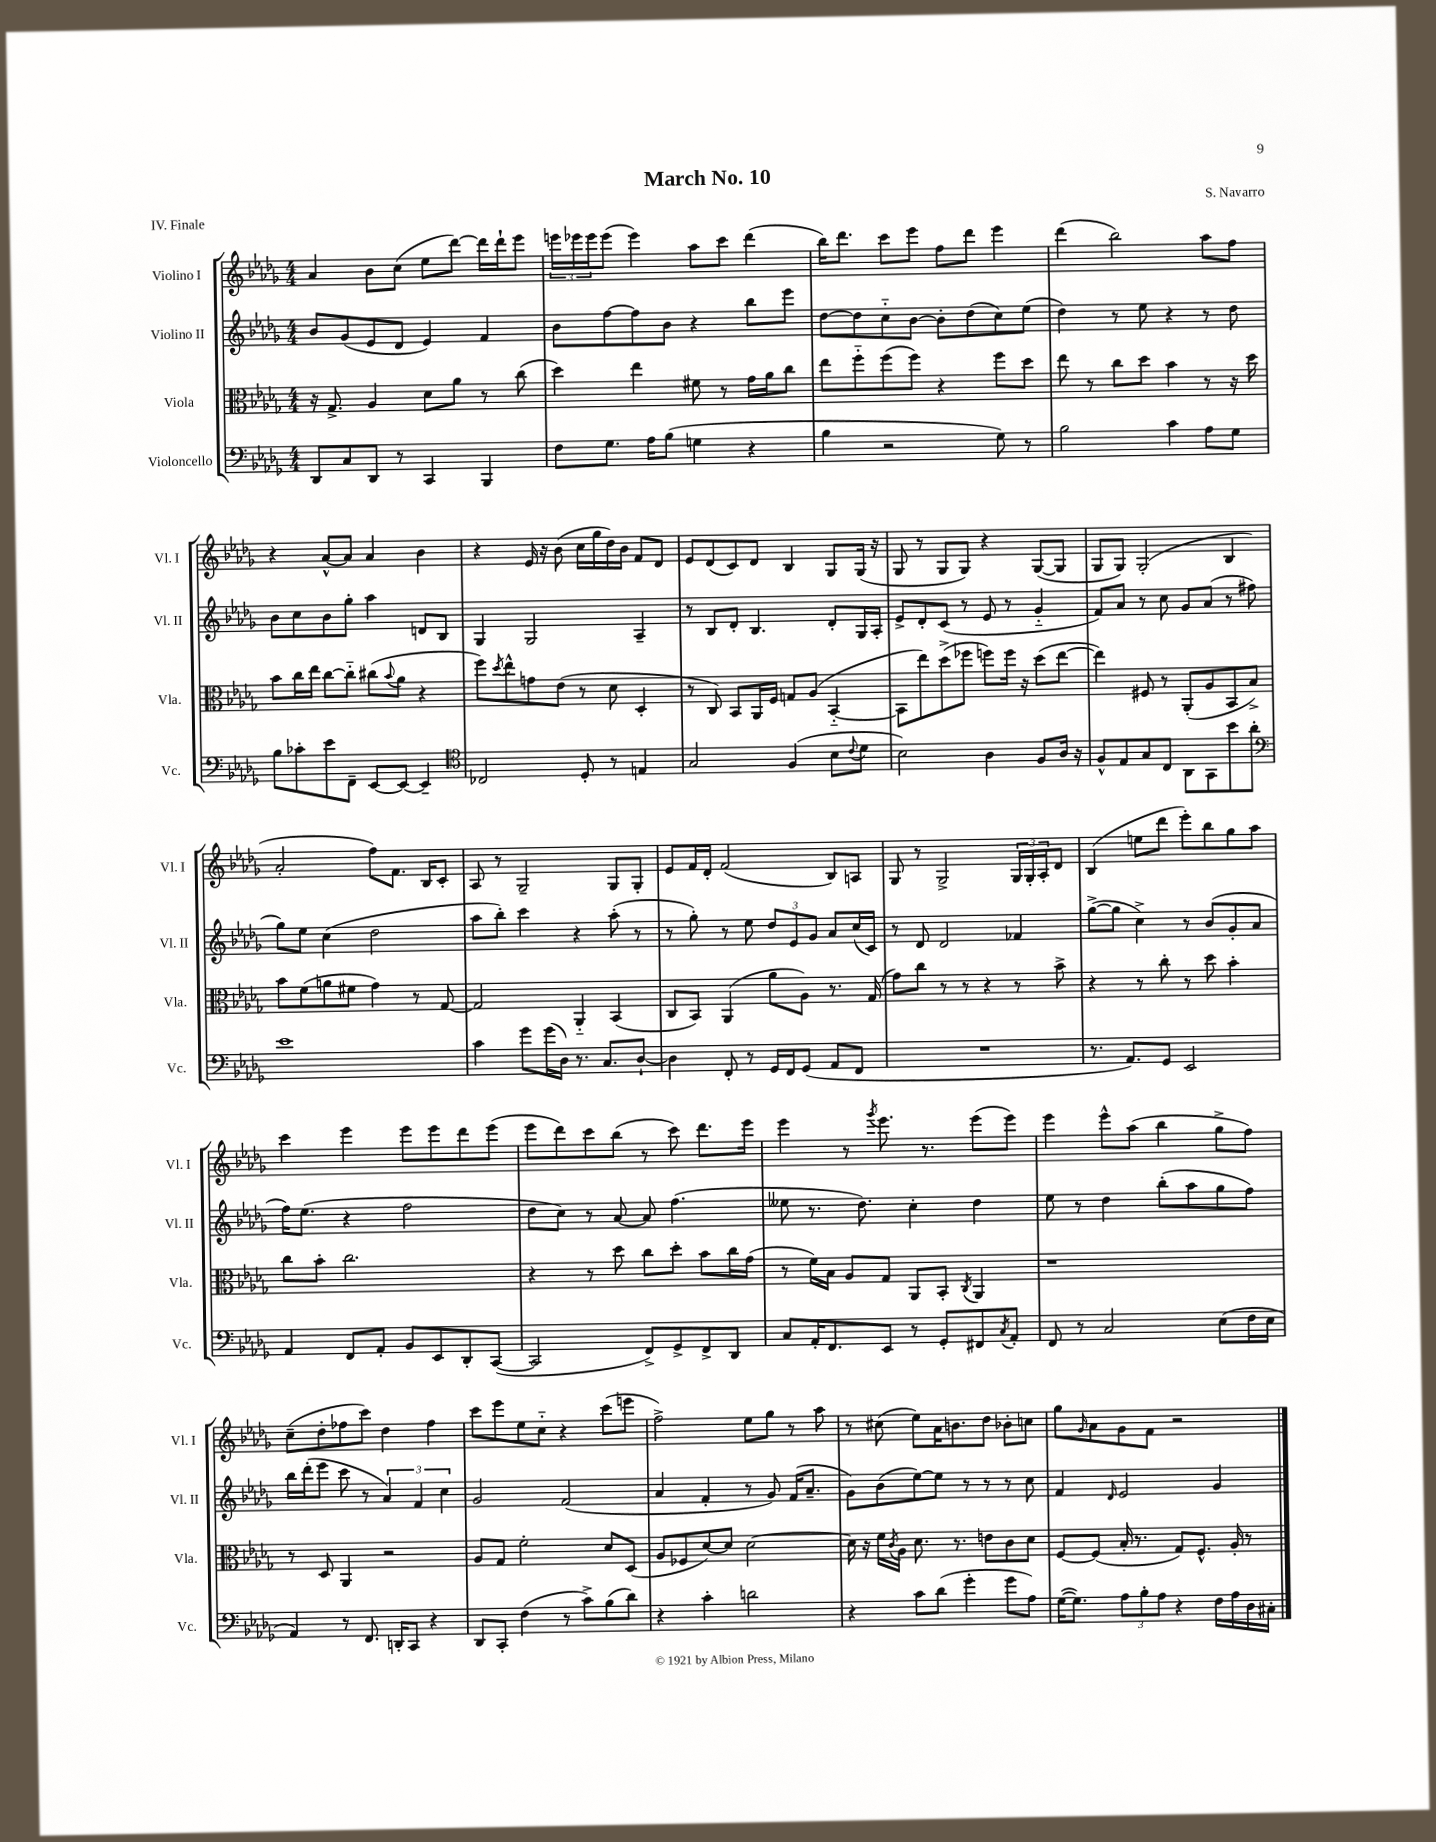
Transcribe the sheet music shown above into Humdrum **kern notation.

**kern	**kern	**kern	**kern
*part4	*part3	*part2	*part1
*staff4	*staff3	*staff2	*staff1
*I"Violoncello	*I"Viola	*I"Violino II	*I"Violino I
*I'Vc.	*I'Vla.	*I'Vl. II	*I'Vl. I
*clefF4	*clefC3	*clefG2	*clefG2
*k[b-e-a-d-g-]	*k[b-e-a-d-g-]	*k[b-e-a-d-g-]	*k[b-e-a-d-g-]
*M4/4	*M4/4	*M4/4	*M4/4
=1	=1	=1	=1
8DD-/L	16r	8b-/L	4a-/
.	8.G-^/	.	.
8C/	.	(8g-/	.
8DD-/J	4A-/	8e-/	8b-\L
8r	.	8d-/J	(8cc\J
4CC/	8d-\L	4e-/)	8ee-\L
.	8a-\J	.	[8ddd-\J)
4BBB-/	8r	4f/	16ddd-\LL]
.	.	.	16ddd-`\J
.	(8cc\	.	8eee-\J
=2	=2	=2	=2
8F\L	4dd-\)	8b-\L	24eeen\LL
.	.	.	24eee-X\
.	.	.	24eee-\J
8.G-\J	.	[8ff\	(8eee-\J
.	4ee-\	8ff\]	4eee-\)
16A-\KL	.	.	.
(8B-\J	.	8b-\J	.
4Gn\	8f#X\	4r	8aa-\L
.	8r	.	8ccc\J
4r	16g-\LL	8bb-\L	(4ddd-\
.	16a-\J	.	.
.	8cc\J	8eee-\J	.
=3	=3	=3	=3
4B-\	8ee-\L	[8dd-\L	16bb-\KL)
.	.	.	8.ddd-\J
.	8ff\	8dd-\]	.
2r	(8ff\	8cc\	8ccc\L
.	8ff\J)	[8b-\J	8eee-\J
.	4r	8b-'\L]	8ff\L
.	.	(8dd-\	8ddd-\J
8G-\)	8ff\L	8cc\)	4eee-\
8r	8dd-\J	(8ee-\J	.
=4	=4	=4	=4
2B-\	8ee-\	4dd-\)	(4ddd-\
.	8r	.	.
.	8cc\L	8r	2bb-\)
.	8dd-\J	8ee-\	.
4c\	4b-\	4r	.
8A-\L	8r	8r	8aa-\L
8G-\J	16r	8dd-\	8ff\J
.	16dd-\	.	.
!!LO:LB:g=z
=5	=5	=5	=5
8B-\L	8b-\L	8b-\L	4r
8c-X'\	16cc\L	8cc\	.
.	16ee-\JJ	.	.
8e-\	[8cc\L	8b-\	[8a-^^/L
8FF~\J	8cc\J]	8gg-'\J	8a-/J]
[8EE-/L	(8cc#X\L	4aa-\	4a-/
.	8qqb-/	.	.
8EE-/J_	8a-\J	.	.
4EE-~/]	4r	8dn/L	4b-\
.	.	8B-/J	.
=6	=6	=6	=6
*clefC4	*	*	*
2C-X/	8ff\L)	4G-/	4r
.	8qdd-/	.	.
.	8ee-^^\	.	.
.	8gn\	2G-/	16e-/
.	.	.	16r
.	(8e-\J	.	(8b-\
8D-'/	8r	.	16cc\LL
.	.	.	16gg-\
8r	8d-\	.	16dd-\)
.	.	.	16b-\JJ
4En/	4D-'/	4A-~/	8f/L
.	.	.	8d-/J
=7	=7	=7	=7
2G-/	8r	8r	8e-/L
.	8C/)	8B-/L	(8d-/
.	8BB-/L	8d-'/J	8c/)
.	16AA-/L	4.B-/	8d-/J
.	16F/JJ	.	.
(4F/	8Gn/L	.	4B-/
.	(8A-/J	.	.
8B-\L	[4BB-/	8d-'/L	8G-/L
8qqc/	.	.	.
8d-\J	.	16G-/L	(16G-/Jk
.	.	16A-'/JJ	16r
=8	=8	=8	=8
2B-\)	8BB-\L]	8e-^/L	8G-/
.	8ee-\)	8d-'/	8r
.	(8dd-^\	(8c/J	8G-/L
.	8ff-X\J	8r	8G-/J)
4A-\	8ffn\L)	8e-/	4r
.	16ff\Jk	8r	.
.	16r	.	.
8F/L	(8dd-\L	4g-/	([8G-/L
16A-/Jk	[8ee-\J	.	8G-/J]
16r	.	.	.
=9	=9	=9	=9
8F^^/L	4ee-\])	8f/L)	8G-/L
8E-/	.	8a-/J	8G-/J)
8G-/	8F#X/	8r	(2G-'/
8C/J	8r	8cc\	.
8AA-\L	(8AA-'/L	8g-/L	.
8GG-\	8A-/	(8a-/J	.
8b-\	8BB-/	8r	4B-/
8a-'\J	8B-^/J)	8ff#X\	.
!!LO:LB:g=z
=10	=10	=10	=10
*clefF4	*	*	*
1e-	8b-\L	8gg-\L)	2a-'/
.	(8f\	8ee-\J	.
.	8an\	(4cc\	.
.	8f#X\J	.	.
.	4g-\)	2dd-\	8ff\L)
.	.	.	8.f\J
.	8r	.	.
.	.	.	16B-/KL
.	[8G-/	.	8c'/J
=11	=11	=11	=11
4c\	2G-/]	8aa-\L	8A-/
.	.	8bb-'\J)	8r
8g-\L	.	4ccc\	2G-~/
(16g-\L	.	.	.
16D-\JJ)	.	.	.
8.r	4AA-/	4r	.
8.C/L	.	.	.
.	(4BB-/	(8aa-'\	8G-/L
[8D-`/J	.	8r	8G-'/J
=12	=12	=12	=12
4D-\]	8C/L	8r	8e-/L
.	8BB-/J)	8gg-'\)	16f/L
.	.	.	16d-'/JJ
8FF'/	(4AA-/	8r	(2f/
8r	.	8ee-\	.
16GG-/LL	8a-\L	12dd-/L	.
16FF/J	.	.	.
.	.	12e-/	.
(8GG-/J	8A-\J)	.	.
.	.	12g-/J	.
8AA-/L	8.r	8a-/L	8B-/L)
8FF/J	.	(16cc/L	8An/J
.	(16G-/	16c/JJ)	.
=13	=13	=13	=13
1r	8g-\L)	8r	8G-/
.	8cc\J	8d-/	8r
.	8r	2d-/	2G-^/
.	8r	.	.
.	4r	.	.
.	8r	4f-X/	24G-/LL
.	.	.	24G-'/
.	.	.	24A-'/J
.	8b-^\	.	8d-/J
=14	=14	=14	=14
8.r	4r	([8gg-^\L	(4B-/
.	.	8gg-\J]	.
8.AA-/L)	.	.	.
.	8r	4cc^\)	8een\L
8GG-/J	8cc'\	.	8ddd-\J
2EE-/	8r	8r	8eee-'\L)
.	8dd-\	(8b-/L	8bb-\
.	4b-'\	8g-'/	8gg-\
.	.	8a-/J	8aa-\J
!!LO:LB:g=z
=15	=15	=15	=15
4AA-/	8cc\L	16ff\KL)	4ccc\
.	.	(8.ee-\J	.
.	8b-'\J	.	.
8FF/L	2.cc\	4r	4eee-\
8AA-'/J	.	.	.
8BB-/L	.	2ff\	8eee-\L
8EE-/	.	.	8eee-\
8DD-'/	.	.	8ddd-\
([8CC/J	.	.	(8eee-\J
=16	=16	=16	=16
2CC/]	4r	8dd-\L	8eee-\L
.	.	8cc\J)	8ddd-\)
.	8r	8r	8ccc\
.	8dd-\	[8a-/	(8bb-\J
8FF^/L)	8cc\L	8a-/]	8r
8GG-^/	8dd-'\J	(4.ff\	8ccc\)
8FF^/	8b-\L	.	8.ddd-\L
8DD-/J	16cc\L	.	.
.	(16g-\JJ	.	16eee-\Jk
=17	=17	=17	=17
8C/L	8r	8ee--X\	4eee-\
16AA-'/K	16f\LL)	8.r	.
8.FF/	16B-\JJ	.	.
.	8A-/L	.	8r
.	.	8.dd-\)	.
.	.	.	8qggg-/
8EE-/J	8G-/J	.	8.eee-\
8r	8AA-/L	4cc'\	.
.	.	.	8.r
8GG-'/L	8BB-'/J	.	.
.	8qC/	.	.
8FF#X/	4AA-/	4dd-\	(8eee-\L
8qC/	.	.	.
8AA-'/J	.	.	8eee-\J)
=18	=18	=18	=18
8FF/	1r	8ee-\	4eee-\
8r	.	8r	.
2C/	.	4dd-\	8eee-^^\L
.	.	.	(8aa-\J
.	.	(8bb-'\L	4bb-\
.	.	8aa-\	.
(8E-\L	.	8gg-\	8gg-^\L
16F\L	.	8ff\J)	8ff\J)
16E-\JJ	.	.	.
!!LO:LB:g=z
=19	=19	=19	=19
4AA-/)	8r	16bb-\LL	(8cc~\L
.	.	(16ddd-'\J	.
.	8D-/	8eee-\J	8dd-'\
8r	4AA-/	8ccc\	8ff-X\
8.FF/	.	8r	8ccc\J)
.	2r	6a-/)	4dd-\
16DDn'/KL	.	.	.
8CC/J	.	.	.
.	.	6f/	.
4r	.	.	4ff-\
.	.	6cc\	.
=20	=20	=20	=20
8DD-/L	8A-/L	2g-/	8ccc\L
8CC'/J	8G-/J	.	8eee-\
(4F\	2f'\	.	8ee-\
.	.	.	8cc\J
8r	.	(2f/	4r
8c^\L)	.	.	.
(8B-\	8d-/L	.	(8ccc\L
8d-\J)	(8D-/J	.	8eeen\J
=21	=21	=21	=21
4r	8A-/L	4a-/	2ff^\)
.	8F-X/	.	.
4c'\	[8d-/)	4f'/	.
.	8d-/J]	.	.
2dn\	[2d-\	8r	8ee-\L
.	.	8g-/)	8gg-\J
.	.	(16f/KL	8r
.	.	8.a-~/J	.
.	.	.	8aa-\
=22	=22	=22	=22
4r	16d-\]	8g-\L)	8r
.	16r	.	.
.	16f\LL	(8b-\	(8cc#X\
.	8qc/	.	.
.	16A-\JJ	.	.
8c\L	8.d-\	[8ee-\)	8ee-\L)
(8d-\J	.	8ee-\J]	16a-\K
.	8.r	.	8.bn\
4g-'\	.	8r	.
.	8en\L	8r	8dd-\J
8g-\L	8c\	8r	8b-X'\L
8A-\J)	8d-\J	8cc\	8ccn\J
=23	=23	=23	=23
([16G-\KL	[8F/L	4f/	8gg-\L
8.G-\J])	.	.	.
.	.	.	16qqg-/
.	(8F/J]	.	8a-\
.	.	16qqd-/	.
12A-\L	16B-'/	2e-/	8g-\
.	8.r	.	.
12B-'\	.	.	.
.	.	.	8f\J
12A-\J	.	.	.
4r	8G-/L)	.	2r
.	8.F^^/J	.	.
16F\LL	.	4g-/	.
16A-\	16A-'/	.	.
16D-\	8r	.	.
16C#X'\JJ	.	.	.
==	==	==	==
*-	*-	*-	*-
